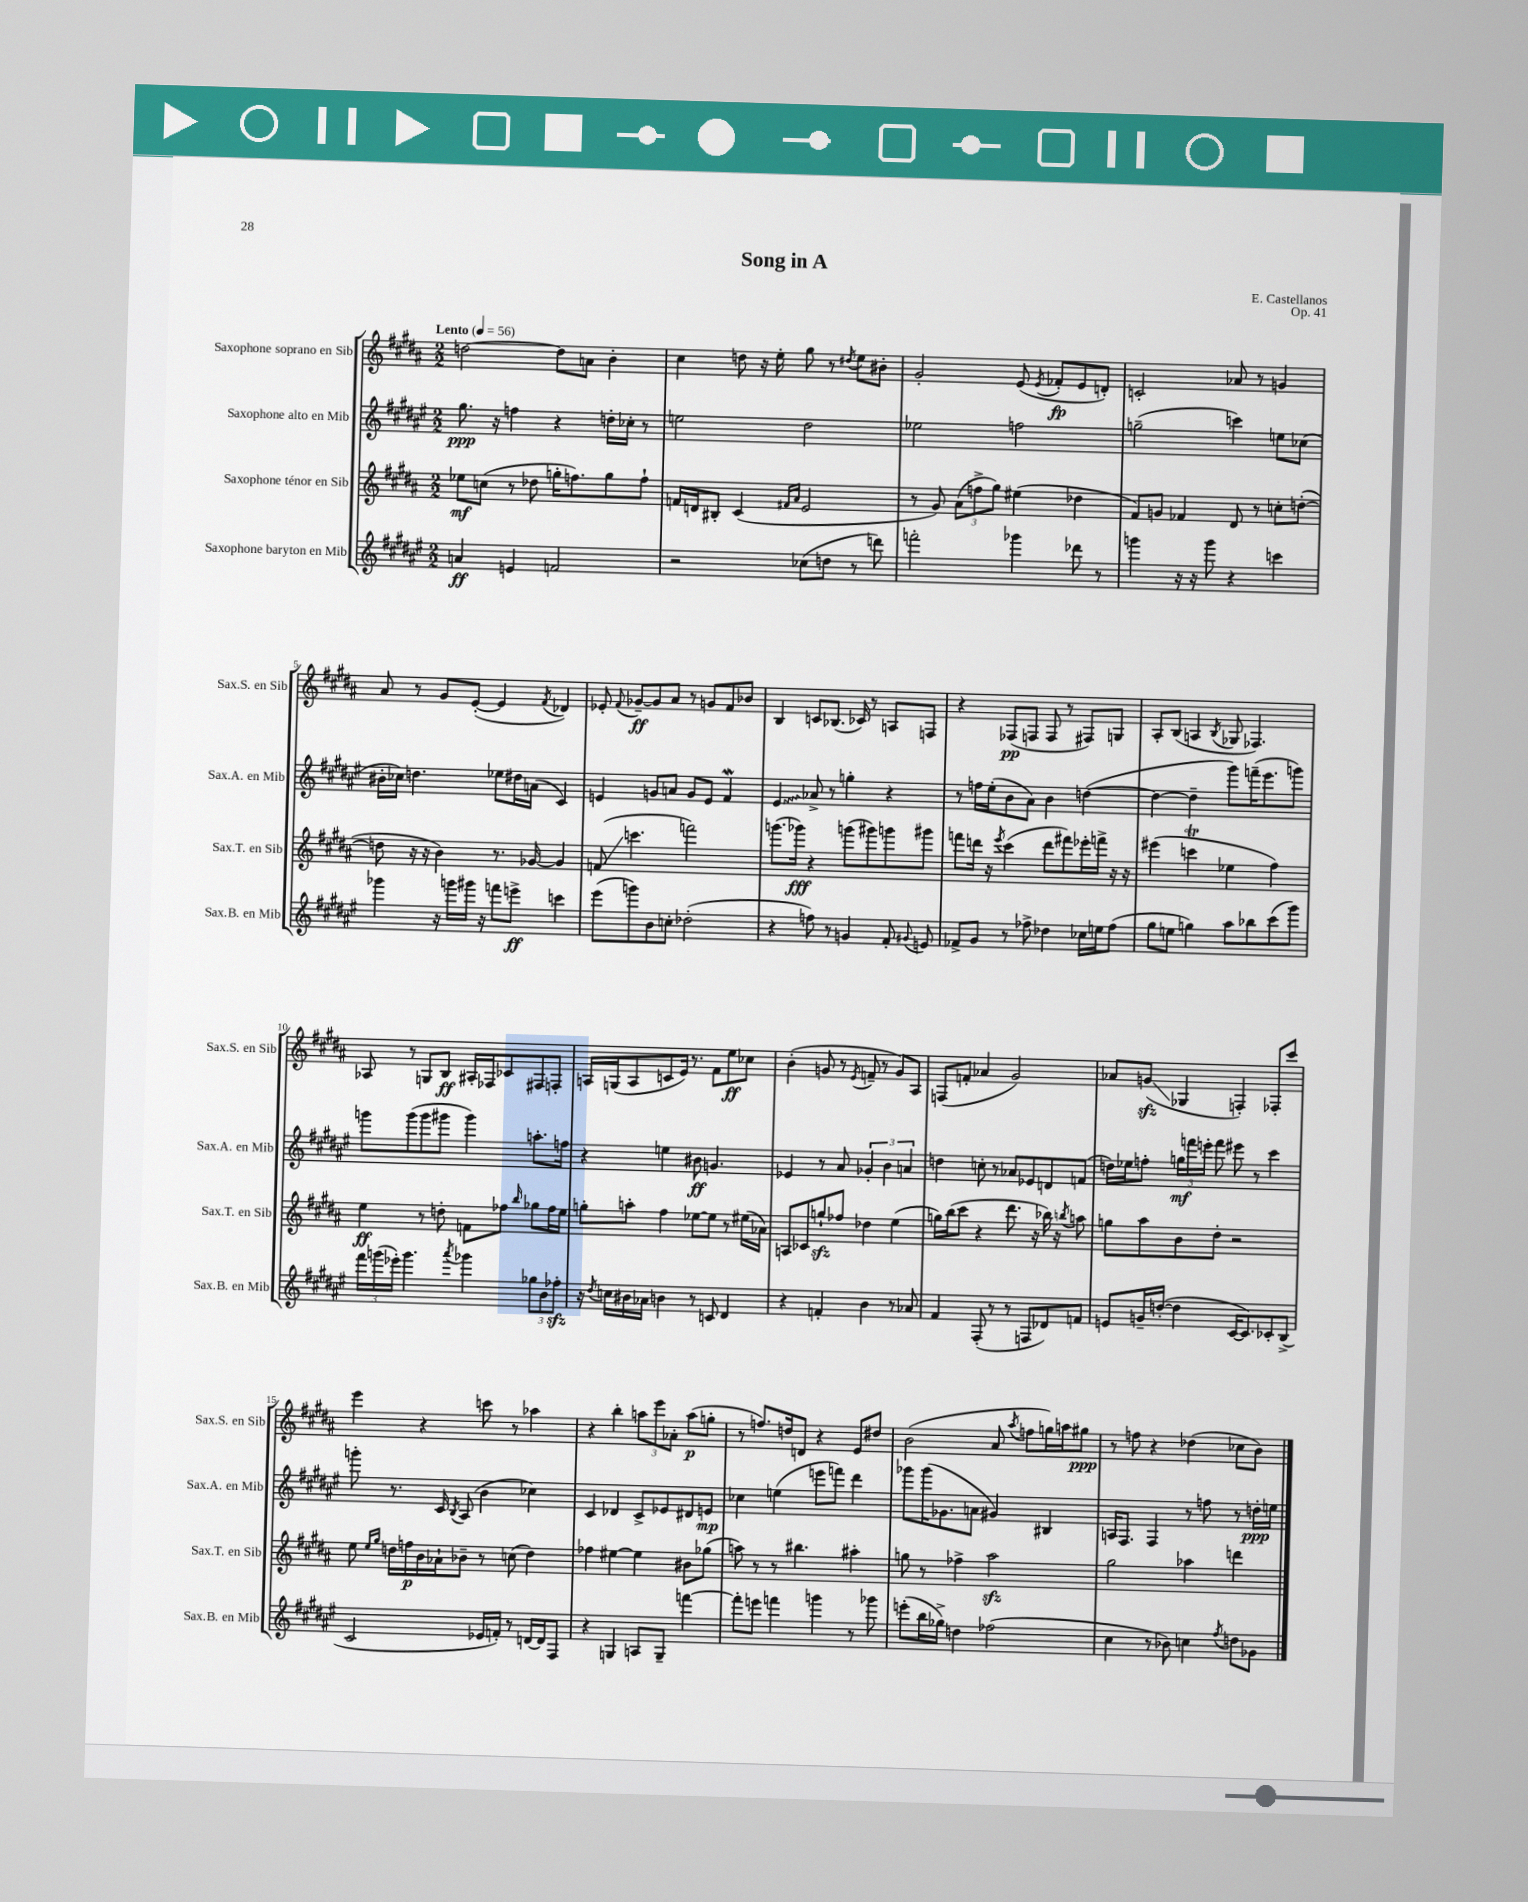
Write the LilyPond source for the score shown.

\header { title = "Song in A" composer = "E. Castellanos" opus = "Op. 41" }
<<
\new StaffGroup <<
\new Staff = "s0" \with { instrumentName = "Saxophone soprano en Sib" shortInstrumentName = "Sax.S. en Sib" } {
    \clef treble \key b \major \numericTimeSignature \time 2/2 \tempo "Lento" 4 = 56
    \autoBeamOff d''2~ d''8[ a'8] b'4-. |
    cis''4 d''8 r16 e''16-. gis''8 r8 \acciaccatura { dis''8 } e''8[ bis'8]-. |
    gis'2-. e'8( \acciaccatura { e'8 } fes'8[-.\fp e'8 d'8]-.) |
    c'2-. aes'8 r8 g'4 |
    ais'8 r8 gis'8[ e'8]~-.( e'4 \acciaccatura { fis'8 } des'4) |
    ees'8-. \appoggiatura { fis'8 } ges'8[~--\ff ges'8 ais'8] r8 g'8[ fis'8 bes'8] |
    b4 c'8[ bes8.]( ces'16) r8 a8[ f8] |
    r4 fes8[\pp( f8] f8 r8 fis8[) g8] |
    ais8[-. b8]( a4 \acciaccatura { b8 } ges8 fes4.) |
    aes8 r8 g8[ b8]\ff ais16[-. fes16 ces'8 fis8 f8]-. |
    a16[ g16( a8 c'8 e'16]) r8. fis'8[ e''8\ff ces''8] |
    b'4-.( g'8 r8 \acciaccatura { e'8 } f'8-- r8 g'8[) ais8] |
    f8[( f'8]-. aes'4 gis'2) |
    aes'8[ g'8]\glissando\sfz( ges4 f4-.) fes8[-. cis'''8] |
    e'''4 r4 c'''8 r8 aes''4 |
    r4 b''4-. \tuplet 3/2 { a''8[ e'''8 aes'8]-. } a''8[\p( g''8]-. |
    r8 f''8.[) d''16 d'8] r4 e'8[ dis''8] |
    b'2( ais'8 \acciaccatura { ais''8 } f''8[ g''16) a''16 gis''8]\ppp |
    r8 f''8 r4 des''4( ces''8[ b'8]) \bar "|." |
}
\new Staff = "s1" \with { instrumentName = "Saxophone alto en Mib" shortInstrumentName = "Sax.A. en Mib" } {
    \clef treble \key fis \major \numericTimeSignature \time 2/2
    \autoBeamOff gis''8.\ppp r16 f''4 r4 d''16[-. ces''16]-. r8 |
    e''2 dis''2 |
    ees''2 f''2 |
    g''2--( c'''4) e''8[ ces''8]( |
    bis'16[-. ces''16]) d''4. ees''8[ dis''16 a'16]( cis'4) |
    e'4 g'8[ a'8] g'8[ e'8] fis'4\mordent |
    \once \override Glissando.style = #'zigzag eis'4\glissando aes'8-> r8 g''4-. r4 |
    r8 f''16[ eis''16-.( b'8 ais'8]) b'4 d''4~( |
    d''4~ d''4-- gis'''8[) f'''16--( eis'''8. g'''8]) |
    g'''8[ g'''8( g'''8 gis'''8] gis'''4) a''8.[-. f''16] |
    r4 e''4 bis'8\ff g'4. |
    ees'4 r8 ais'8 \tuplet 3/2 { ges'4-. b'4 a'4 } |
    d''4 c''8-. r8 aes'8[ ees'8 d'8 f'8]( |
    d''16[) ees''16 f''8]-. \tuplet 3/2 { g''16[\mf f'''16 e'''16]-. } f'''8 eis'''8 r8 cis'''4 |
    g'''8-. r8. cis'16 \acciaccatura { b8 } ais8( b'4 ces''4) |
    cis'4 des'4 cis'8[-> ees'8 dis'8 e'8]\mp |
    ces''4 e''4( e'''8[ f'''8]) dis'''4 |
    ges'''8[ ges'''16( ges'8. a'8] gis'4) bis4 |
    a16[ fis8.] fis4 r8 f''8 r8 d''16[-.\ppp e''16] \bar "|." |
}
\new Staff = "s2" \with { instrumentName = "Saxophone ténor en Sib" shortInstrumentName = "Sax.T. en Sib" } {
    \clef treble \key b \major \numericTimeSignature \time 2/2
    \autoBeamOff ees''8[\mf c''8]( r8 des''8 g''16[-. f''8.) g''8 f''8]-! |
    f'16[ d'16 bis8]-. cis'4( \grace { fis'16[ ais'16] } e'2 |
    r8 gis'8) \tuplet 3/2 { ais'8[( f''8-> gis''8]) } eis''4( des''4 |
    fis'8[) g'8] fes'4 dis'8 r8 c''8[-. d''8]~-.( |
    d''8 r16 r16 b'4) r8. ges'16~ ges'4 |
    f'8\glissando( c'''4. f'''2) |
    g'''8.[( ges'''16]\fff) r4 g'''8[( gis'''8) g'''8 gis'''8] |
    f'''8[ d'''16] r16 \acciaccatura { e'''8 } cis'''4( d'''8[ fis'''8) ees'''16-. f'''16]-> r16 r16 |
    eis'''4( c'''4\trill ees''4 fis''4) |
    e''4\ff r8 d''8-. f'8[ fes''8] \grace { b''16 } ges''8[ fes''16 e''16] |
    g''8[-. a''8]-. fis''4 ees''8[~ ees''8] r8 eis''16[( aes'16]) |
    a8[ ces'8 g''8-!\sfz fes''8] des''4 e''4( |
    g''16[) b''16( cis'''8] r4 dis'''8. r16 bes''16) r16 \acciaccatura { b''8 } a''8 |
    g''8[ ais''8 b'8 dis''8]-. r2 |
    e''8 \grace { e''16[ gis''16] } d''16[ f''16\p b'16 aes'16-! bes'8]-- r8 c''8( d''4) |
    fes''4 eis''4~ eis''4 bis'8[ ges''8]( |
    a''8) r8 r8 bis''4. ais''4-. |
    g''8 r8 fes''4-> ais''2\sfz |
    gis''2 aes''4 d'''4 \bar "|." |
}
\new Staff = "s3" \with { instrumentName = "Saxophone baryton en Mib" shortInstrumentName = "Sax.B. en Mib" } {
    \clef treble \key fis \major \numericTimeSignature \time 2/2
    \autoBeamOff a'4\ff e'4 f'2 |
    r2 ces''8[( d''8] r8 d'''8) |
    f'''2-. ges'''4 des'''8 r8 |
    g'''4 r16 r16 g'''8 r4 c'''4 |
    ges'''4 r16 g'''16[ gis'''16] r16 f'''8[ e'''8]->\ff c'''4 |
    eis'''8[( g'''8) b'8 c''8]-. des''2-.( |
    r4 f''8) r8 g'4 fis'8-. \appoggiatura { gis'8 } e'8 |
    fes'8[-> gis'8] r8 fes''8-> des''4 ces''16[ e''16 fes''8]( |
    gis''8[ e''8] g''4) ais''8[ bes''8 cis'''8( gis'''8]) |
    \tuplet 3/2 { fis'''16[ g'''16( ees'''16]-.) } g'''4. \acciaccatura { ais'''8 } ges'''4 \tuplet 3/2 { ges''8[ b'8 fes''8]-.\sfz } |
    r16 \acciaccatura { dis''8 } c''16[ bis'16 aes'16] b'4 r8 c'8 dis'4 |
    r4 f'4-. b'4 r8 aes'8 |
    fis'4 fis8-.( r8 r8 f8[ des'8) f'8] |
    e'8[ g'16-- d''16]~-.( d''4 cis'16[~ cis'8.) ces'8-. b8]->( |
    cis'2 ees'16[ f'16]-.) r8 d'16[~ d'16 fis8] |
    r4 g4 a8[ g8]-- f'''4~ |
    f'''8[-. e'''8] f'''4 g'''4 r8 ges'''8 |
    e'''8[-.( b''16 ges''16]->) d''4 fes''2( |
    cis''4 r8 bes'8) c''4 \acciaccatura { fis''8 } d''8[ ges'8] \bar "|." |
}
>>
>>
